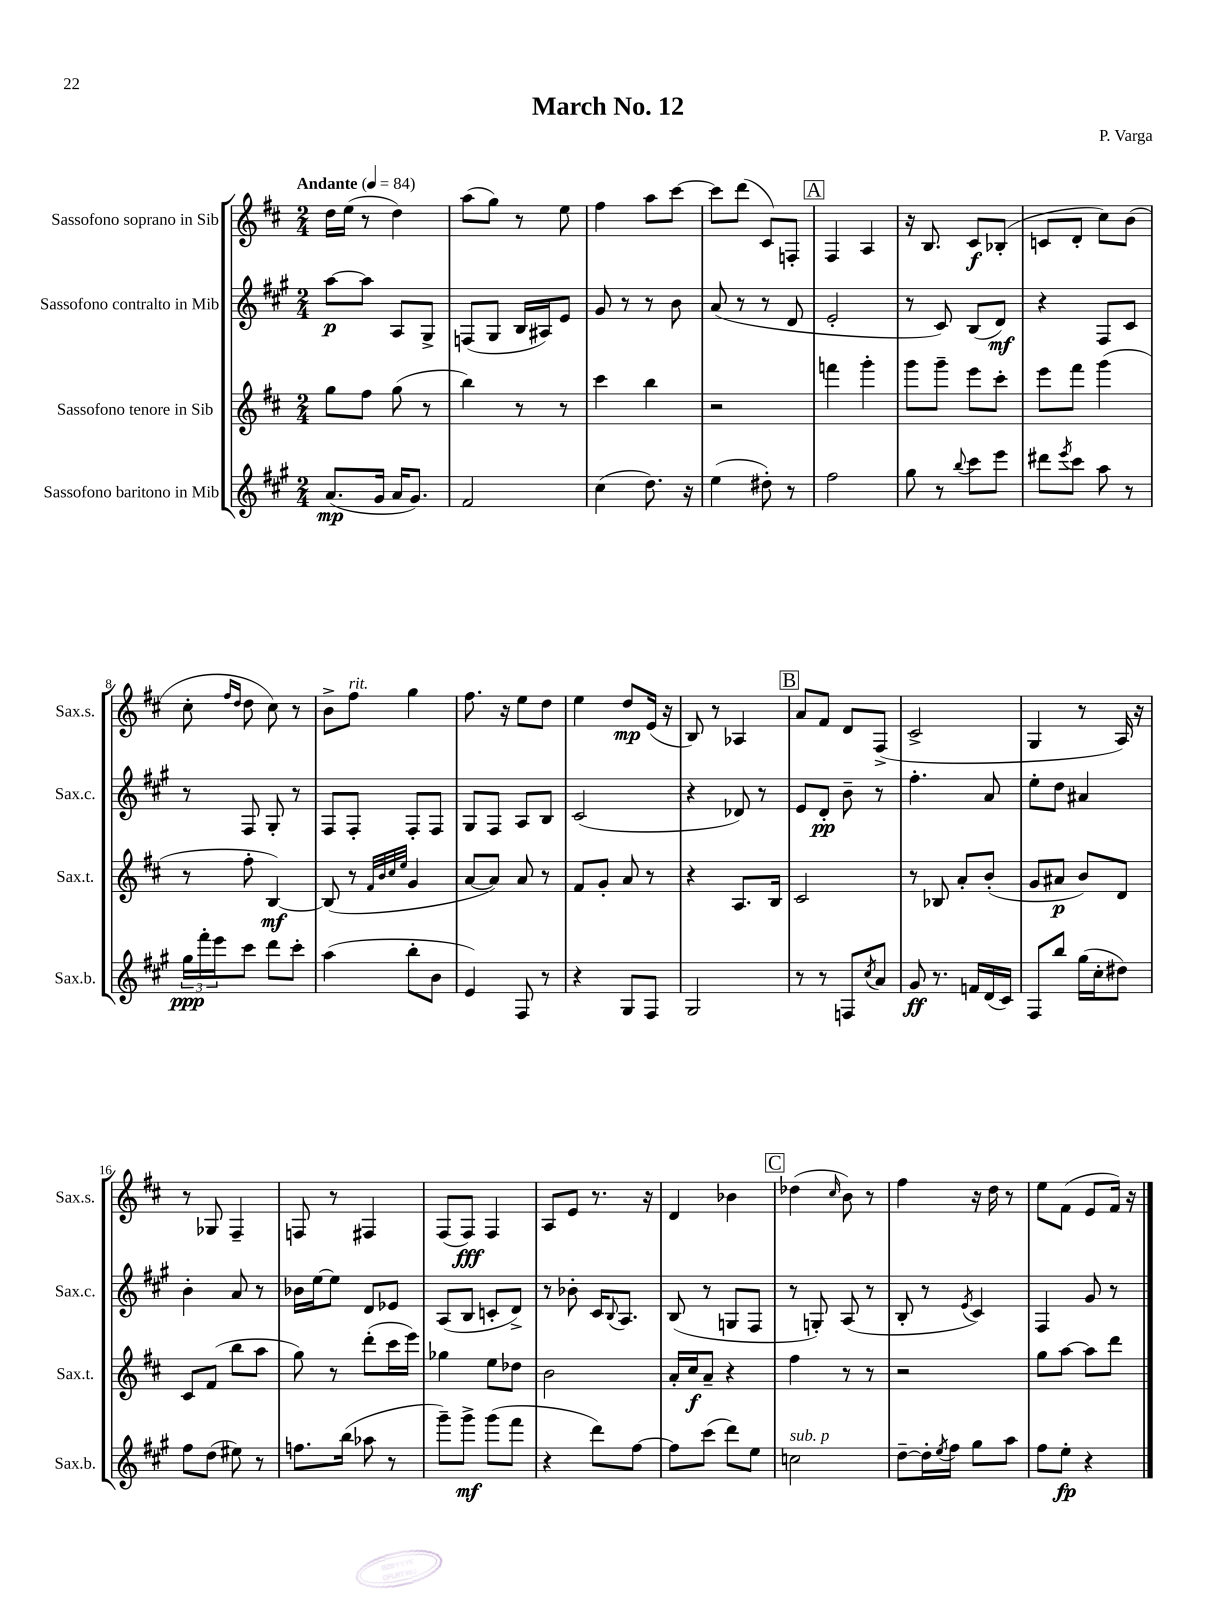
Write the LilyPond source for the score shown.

\header { title = "March No. 12" composer = "P. Varga" }
<<
\new StaffGroup <<
\new Staff = "s0" \with { instrumentName = "Sassofono soprano in Sib" shortInstrumentName = "Sax.s." } {
    \clef treble \key d \major \numericTimeSignature \time 2/4 \tempo "Andante" 4 = 84
    d''16 e''16( r8 d''4) |
    a''8( g''8) r8 e''8 |
    fis''4 a''8 cis'''8~ |
    cis'''8 d'''8( cis'8) f8-. |
    \mark \markup { \box "A" } fis4 a4 |
    r16 b8. cis'8\f bes8-.( |
    c'8 d'8-. cis''8) b'8( |
    cis''8-. \grace { fis''16 d''16 } d''8 cis''8) r8 |
    b'8-> fis''8^\markup { \italic "rit." } g''4 |
    fis''8. r16 e''8 d''8 |
    e''4 d''8\mp e'16( r16 |
    b8) r8 aes4 |
    \mark \markup { \box "B" } a'8 fis'8 d'8 fis8->( |
    cis'2-> |
    g4 r8 a16) r16 |
    r8 ges8 fis4-- |
    f8 r8 fis4 |
    fis8( fis8\fff) fis4 |
    a8 e'8 r8. r16 |
    d'4 bes'4 |
    \mark \markup { \box "C" } des''4( \grace { cis''16 } b'8) r8 |
    fis''4 r16 d''16 r8 |
    e''8 fis'8( e'8 fis'16) r16 \bar "|." |
}
\new Staff = "s1" \with { instrumentName = "Sassofono contralto in Mib" shortInstrumentName = "Sax.c." } {
    \clef treble \key a \major \numericTimeSignature \time 2/4
    a''8~\p a''8 a8 gis8-> |
    f8( gis8 b16 ais16) e'8 |
    gis'8 r8 r8 b'8 |
    a'8( r8 r8 d'8 |
    \mark \markup { \box "A" } e'2-. |
    r8 cis'8) b8( d'8\mf) |
    r4 fis8 cis'8 |
    r8 fis8 gis8-. r8 |
    fis8 fis8-. fis8-. fis8 |
    gis8 fis8 a8 b8 |
    cis'2( |
    r4 des'8) r8 |
    \mark \markup { \box "B" } e'8 d'8-.\pp b'8-- r8 |
    fis''4.-. a'8 |
    e''8-. d''8 ais'4 |
    b'4-. a'8 r8 |
    bes'16 e''16~ e''8 d'8 ees'8 |
    a8( b8 c'8-. d'8->) |
    r8 bes'8-. cis'16 \appoggiatura { b8 } a8. |
    b8( r8 g8 fis8 |
    \mark \markup { \box "C" } r8 g8-.) a8( r8 |
    b8-. r8 \acciaccatura { e'8 } cis'4) |
    fis4 gis'8 r8 \bar "|." |
}
\new Staff = "s2" \with { instrumentName = "Sassofono tenore in Sib" shortInstrumentName = "Sax.t." } {
    \clef treble \key d \major \numericTimeSignature \time 2/4
    g''8 fis''8 g''8( r8 |
    b''4) r8 r8 |
    cis'''4 b''4 |
    r2 |
    \mark \markup { \box "A" } f'''4 g'''4-. |
    g'''8 g'''8-- e'''8 cis'''8-. |
    e'''8 fis'''8 g'''4( |
    r8 fis''8-. b4~\mf) |
    b8( r8 \grace { fis'32 b'32 cis''32 e''32 } g'4 |
    a'8~ a'8) a'8 r8 |
    fis'8 g'8-. a'8 r8 |
    r4 a8. b16 |
    \mark \markup { \box "B" } cis'2 |
    r8 bes8 a'8-. b'8-.( |
    g'8 ais'8\p b'8) d'8 |
    cis'8 fis'8( b''8 a''8 |
    g''8) r8 d'''8-.( cis'''16 e'''16) |
    ges''4 e''8 des''8 |
    b'2 |
    a'16-. cis''16\f a'8-- r4 |
    \mark \markup { \box "C" } fis''4 r8 r8 |
    r2 |
    g''8 a''8~ a''8 d'''8 \bar "|." |
}
\new Staff = "s3" \with { instrumentName = "Sassofono baritono in Mib" shortInstrumentName = "Sax.b." } {
    \clef treble \key a \major \numericTimeSignature \time 2/4
    a'8.\mp( gis'16 a'16 gis'8.) |
    fis'2 |
    cis''4( d''8.) r16 |
    e''4( dis''8-.) r8 |
    \mark \markup { \box "A" } fis''2 |
    gis''8 r8 \appoggiatura { b''8 } cis'''8 e'''8 |
    dis'''8 \acciaccatura { e'''8 } cis'''8 a''8 r8 |
    \tuplet 3/2 { gis''16\ppp fis'''16-. e'''16 } cis'''8 d'''8 cis'''8-. |
    a''4( b''8-. b'8 |
    e'4) fis8 r8 |
    r4 gis8 fis8 |
    gis2 |
    \mark \markup { \box "B" } r8 r8 f8 \acciaccatura { cis''8 } a'8 |
    gis'8\ff r8. f'16 d'16( cis'16) |
    fis8 b''8 gis''16( cis''16-. dis''8) |
    fis''8 d''8( eis''8) r8 |
    f''8. b''16( aes''8 r8 |
    gis'''8--) gis'''8->\mf gis'''8( fis'''8 |
    r4 d'''8) fis''8~ |
    fis''8 cis'''8( d'''8) e''8 |
    \mark \markup { \box "C" } c''2^\markup { \italic "sub. p" } |
    d''8~-- d''16-. \acciaccatura { e''8 } fis''16 gis''8 a''8 |
    fis''8 e''8-.\fp r4 \bar "|." |
}
>>
>>
